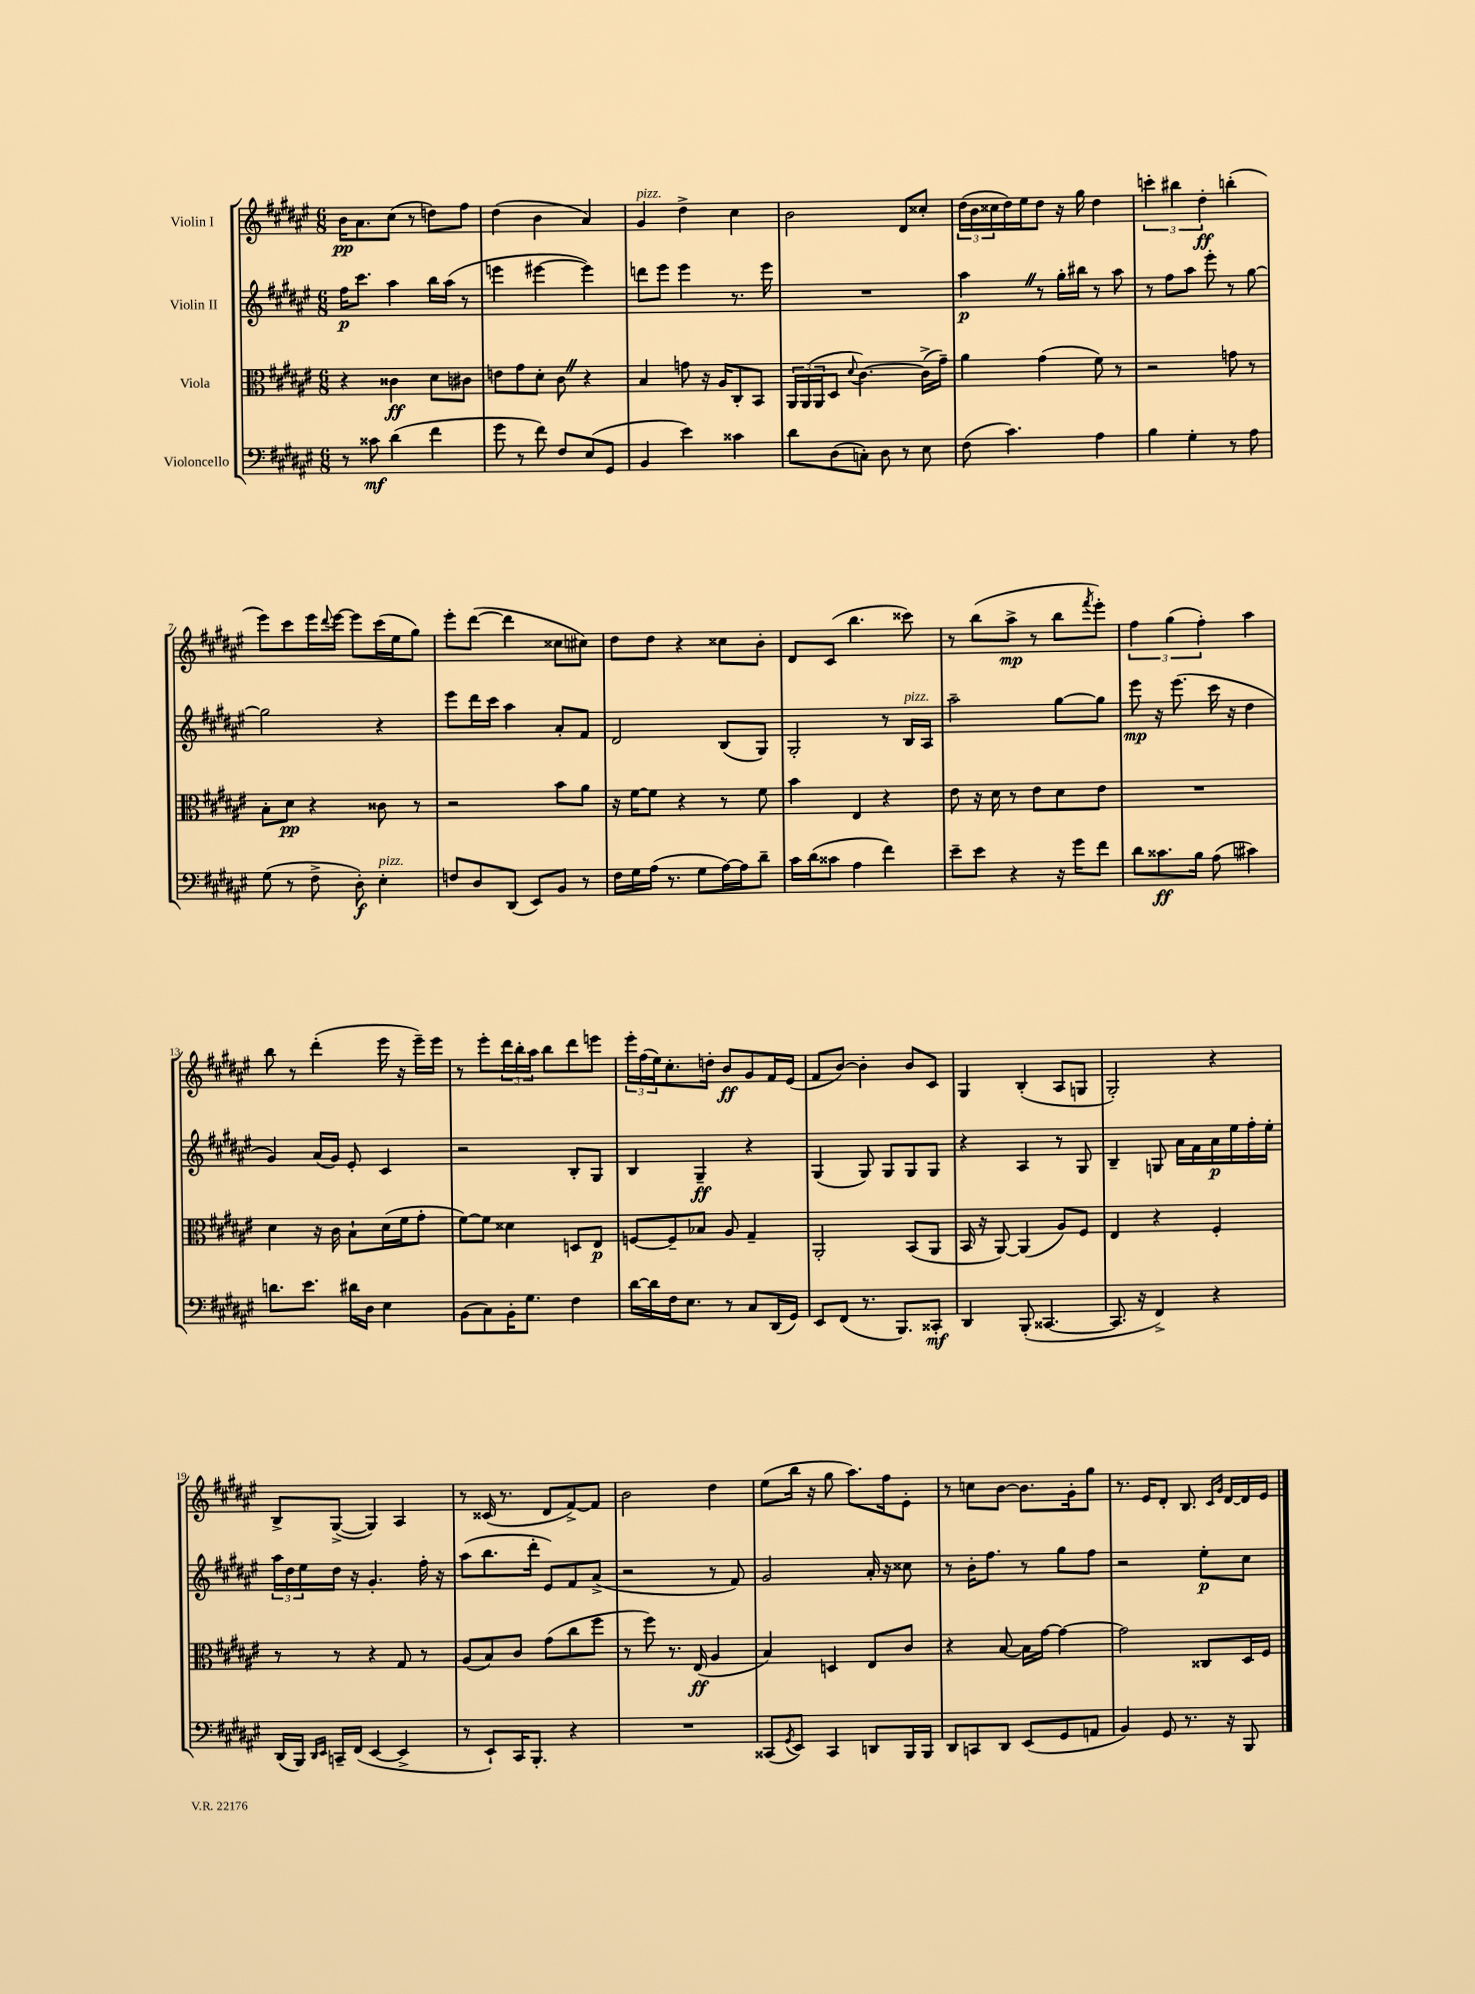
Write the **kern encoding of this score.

**kern	**kern	**kern	**kern
*staff4	*staff3	*staff2	*staff1
*clefF4	*clefC3	*clefG2	*clefG2
*k[f#c#g#d#a#e#]	*k[f#c#g#d#a#e#]	*k[f#c#g#d#a#e#]	*k[f#c#g#d#a#e#]
*M6/8	*M6/8	*M6/8	*M6/8
8r	4r	16ff#	16b
.	.	8.ccc#	8.a#
8c##	.	.	.
(4d#	4c##	4aa#	(8cc#
.	.	.	8r
4f#	8d#	16bb	8dd)
.	.	(16aa#	.
.	8c#	8r	8ff#
=	=	=	=
8g#	8e	4eee	(4dd#
8r	8g#	.	.
8f#)	8d#'	[4eee#	4b
8F#	8c#	.	.
(8E#	4r	4eee#])	4a#)
8GG#	.	.	.
=	=	=	=
4BB	4B	8ddd	4g#
.	.	8eee#	.
4e#)	8g	4eee#	4dd#^
.	16r	.	.
.	16A#	.	.
4c##	8C#'	8.r	4cc#
.	8BB	.	.
.	.	16eee#	.
=	=	=	=
8d#	24AA#	2.r	2b
.	(24AA#	.	.
.	24AA#	.	.
(8D#	8D#	.	.
.	8qqd#	.	.
8C')	[4.c#)	.	.
8D#	.	.	.
8r	.	.	8d#
8E#	(16c#^]	.	8cc##'
.	16g#~)	.	.
=	=	=	=
(8F#	4a#	4aa#	(24dd#
.	.	.	24b
.	.	.	24cc##
4.c#)	.	.	16dd#)
.	.	.	16ee#
.	(4g#	8r	8dd#
.	.	16gg#'	16r
.	.	16bb#	16gg#
4A#	8f#)	8r	4dd#
.	8r	8aa#	.
=	=	=	=
4B	2r	8r	6ccc'
.	.	8ff#	.
.	.	.	6bb#
4G#'	.	8aa#	.
.	.	.	6dd#'
.	.	8eee#'	.
8r	8g	8r	(4bb'
8A#	8r	[8gg#	.
=	=	=	=
(8G#	8B'	2gg#]	8eee#)
8r	8d#	.	8ccc#
8F#^	4r	.	16eee#
.	.	.	8qqddd#
.	.	.	[16eee#
8D#')	.	.	8eee#]
4E#'	8c##	4r	(16ccc#
.	.	.	16ee#
.	8r	.	8gg#)
=	=	=	=
8F	2r	8eee#	8eee#'
8D#	.	16ddd#	([8ddd#
.	.	16ccc#	.
(8DD#	.	4aa#	4ddd#]
8EE#)	.	.	.
8BB	8b	8a#'	8cc##
8r	8a#	8f#	8cc#)
=	=	=	=
16F#	16r	2d#	8dd#
16G#	[16f#	.	.
(16A#	8f#]	.	8dd#
8.r	.	.	.
.	4r	.	4r
8G#	.	.	.
[16A#)	8r	(8B	8cc##
16A#]	.	.	.
8d#~	8f#	8G#)	8b'
=	=	=	=
16c#	4b	2G#'	8d#
(16d#	.	.	.
8c##	.	.	(8c#
4A#	4E#	.	4.bb
4f#)	4r	8r	.
.	.	16B	8ccc##)
.	.	16A#	.
=	=	=	=
8e#~	8e#	2aa#~	8r
8e#	16r	.	(8bb
.	16d#	.	.
4r	8r	.	8aa#^
.	8e#	.	8r
16r	8d#	[8gg#	8bb
16g#	.	.	.
.	.	.	8qfff#
8f#	8e#	8gg#]	8eee#')
=	=	=	=
8d#	2.r	8eee#	6ff#
8.c##	.	16r	.
.	.	.	(6gg#
.	.	(8.eee#	.
16B	.	.	.
.	.	.	6ff#')
(8A#	.	16ccc#	.
.	.	16r	.
4c#)	.	4dd#	4aa#
=	=	=	=
8.d	4d#	4g#)	8bb
.	.	.	8r
8.e#	.	.	.
.	16r	(16a#	(4ddd#'
.	16c#	16g#)	.
16d#	8B`	8e#'	.
16D#	.	.	.
4E#	(16d#	4c#	16eee#
.	16f#	.	16r
.	8g#'	.	16eee#~)
.	.	.	16eee#
=	=	=	=
(8BB	[8f#)	2r	8r
8C#)	8f#]	.	8eee#'
16BB'	4d##	.	24ddd#
.	.	.	24bb'
8.G#	.	.	.
.	.	.	24aa#
.	.	.	8bb
4F#	8D	8B'	8ddd#
.	8E#	8G#	8eee
=	=	=	=
[16d#	[8F	4B	24eee#'
.	.	.	(24ff#
16d#]	.	.	.
.	.	.	24ee#)
16F#	8F~]	.	8.cc#'
8.E#	.	.	.
.	8B-	4G#~	.
.	.	.	16dd'
8r	8A#	.	8b
8C#	4G#~	4r	8g#
(16DD#	.	.	16f#
16GG#)	.	.	(16e#
=	=	=	=
8EE#	2AA#'	(4G#	8f#
(8FF#	.	.	[8b)
8.r	.	8G#)	4b']
.	.	8G#	.
8.BBB)	.	.	.
.	(8BB	8G#	8b
8CC##'	8AA#	8G#	8c#
=	=	=	=
4DD#	16BB	4r	4G#
.	16r	.	.
.	[8AA#)	.	.
(8BBB'	(4AA#]	4A#	(4B'
[4.CC##	.	.	.
.	8A#)	8r	8A#
.	8F#	8G#	8G
=	=	=	=
8.CC##]	4E#	4B~	2G#')
16r	.	.	.
4FF#^)	4r	8G	.
.	.	16a#	.
.	.	16f#	.
4r	4F#'	16a#	4r
.	.	16ee#	.
.	.	16ff#'	.
.	.	16ee#'	.
=	=	=	=
(16DD#	8r	24aa#	8B^
.	.	24dd#	.
16BBB)	.	.	.
.	.	24ee#	.
16qqDD#	.	.	.
16qqEE#	.	.	.
16CC~	8r	16dd#	([8G#^
(16FF#	.	16r	.
[4EE#	4r	4.g#'	4G#])
4EE#^]	8G#	.	4A#
.	8r	16ff#'	.
.	.	16r	.
=	=	=	=
8r	(8A#	(8aa#	8r
8EE#`)	8B)	8.bb	(16c##
.	.	.	8.r
16CC#	8c#	.	.
8.BBB'	.	16ddd#'	.
.	(8g#	8e#)	8d#
4r	8cc#	8f#	[8f#^)
.	8ff#	(8a#^	8f#]
=	=	=	=
2.r	8r	2r	2b
.	8ff#)	.	.
.	8.r	.	.
.	(16E#	.	.
.	4A#	8r	4dd#
.	.	8f#)	.
=	=	=	=
(8CC##	4B)	2g#	(8ee#
8qGG#	.	.	.
8EE#)	.	.	16bb
.	.	.	16r
4CC##	4D	.	8gg#
.	.	.	8.aa#)
8DD	8E#	16a#'	.
.	.	16r	16ff#
16BBB	8c#	8cc##	8e#'
16BBB	.	.	.
=	=	=	=
8DD#	4r	8r	8r
8CC	.	16b'	8cc
.	.	8.ff#	.
8DD#	[8B	.	[8b
(8EE#	16B]	8r	8.b]
.	[16g#	.	.
8GG#	4g#_	8gg#	.
.	.	.	16g#'
8AA	.	8ff#	8gg#
=	=	=	=
4BB)	2g#]	2r	8.r
.	.	.	16e#
8GG#	.	.	8d#'
8.r	.	.	8.B
.	8C##	8ee#'	.
.	.	.	16qqc#
.	.	.	16qqg#
16r	.	.	[16d#
8BBB	16D#	8cc#	16d#]
.	16F#	.	16e#
==	==	==	==
*-	*-	*-	*-
